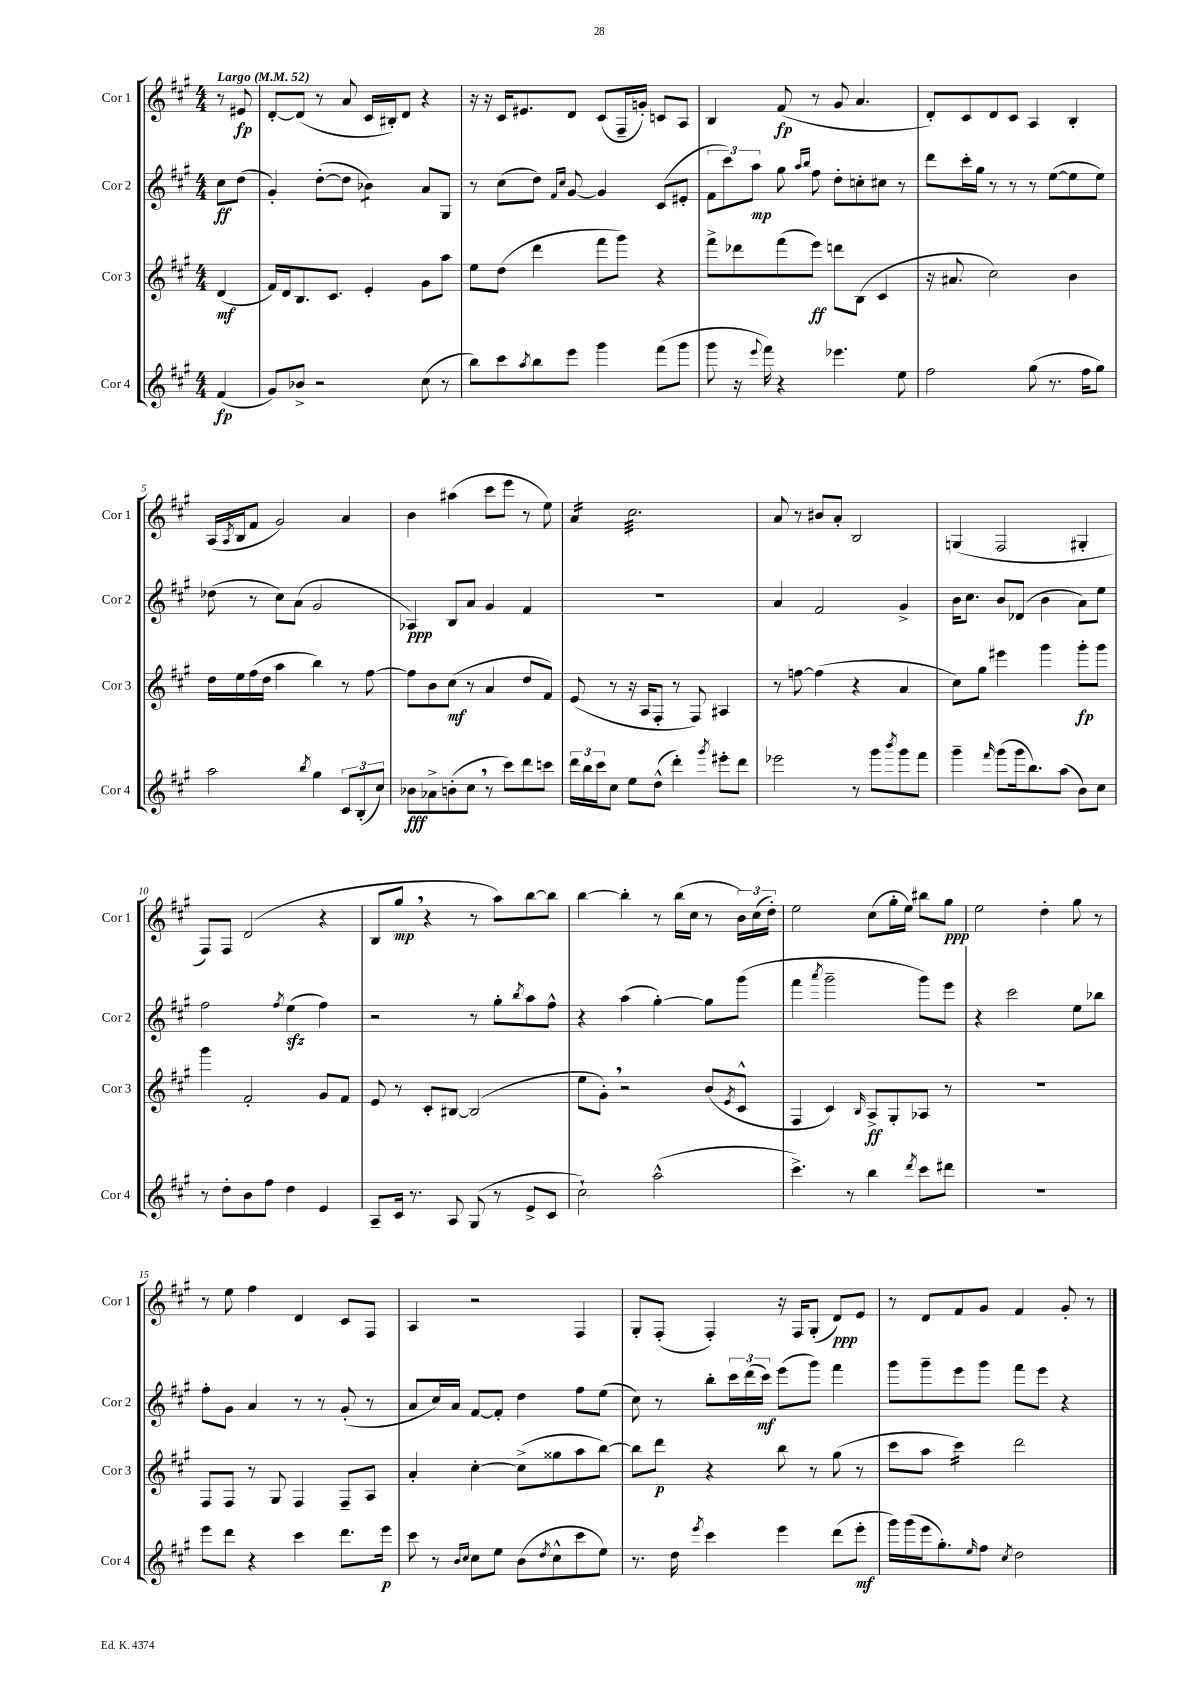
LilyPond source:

<<
\new StaffGroup <<
\new Staff = "s0" \with { instrumentName = "Cor 1" shortInstrumentName = "Cor 1" } {
    \clef treble \key a \major \numericTimeSignature \time 4/4 \partial 4 \tempo "Largo" 4 = 52
    r8 eis'8\fp |
    d'8~-. d'8( r8 a'8 cis'16 bis16-.) d'8 r4 |
    r16 r16 cis'16 eis'8. d'8 cis'8( fis16-- g'16-.) c'8 a8 |
    b4 fis'8\fp( r8 gis'8 a'4. |
    d'8-.) cis'8 d'8 cis'8 a4 b4-. |
    a16( \acciaccatura { a8 } b16 fis'8 gis'2) a'4 |
    b'4 ais''4( cis'''8 e'''8 r8 e''8) |
    a'4:16 cis''2.:32 |
    a'8 r8 bis'8 a'8-. b2 |
    g4( fis2 gis4-. |
    fis8) fis8 d'2( r4 |
    b8 gis''8\mp \breathe r4 r8 a''8) b''8~ b''8 |
    b''4~ b''4-. r8 b''16( cis''16 r8 \tuplet 3/2 { b'16) cis''16( d''16-.) } |
    e''2 cis''8( gis''16-. e''16) bis''8 gis''8\ppp |
    e''2 d''4-. gis''8 r8 |
    r8 e''8 fis''4 d'4 cis'8 fis8 |
    a4 r2 fis4 |
    gis8-. fis8-.( fis4-.) r16 fis16 gis8-.( d'8\ppp) e'8 |
    r8 d'8 fis'8 gis'8 fis'4 gis'8-. r8 \bar "|." |
}
\new Staff = "s1" \with { instrumentName = "Cor 2" shortInstrumentName = "Cor 2" } {
    \clef treble \key a \major \numericTimeSignature \time 4/4 \partial 4
    cis''8\ff d''8( |
    gis'4-.) d''8~-.( d''8 bes'4:8) a'8 gis8 |
    r8 cis''8( d''8) \grace { fis'16 cis''16 } gis'8~ gis'4 cis'8( eis'8-. |
    \tuplet 3/2 { fis'8 cis'''8) a''8\mp } gis''8 \grace { a''16 b''16 } fis''8 d''8-. c''8-. cis''8 r8 |
    d'''8 cis'''16-. gis''16 r8 r8 r8 e''8~( e''8 e''8) |
    des''8( r8 cis''8) a'8( gis'2 |
    aes4\ppp) b8 a'8 gis'4 fis'4 |
    R1 |
    a'4 fis'2 gis'4-> |
    b'16 cis''8. b'8 des'8( b'4 a'8) e''8 |
    fis''2 \acciaccatura { fis''8 } e''4\sfz( fis''4) |
    r2 r8 gis''8-. \acciaccatura { b''8 } a''8 fis''8-^ |
    r4 a''4( gis''4~-.) gis''8 gis'''8( |
    fis'''4 \acciaccatura { a'''8 } gis'''2-- gis'''8) e'''8 |
    r4 cis'''2 e''8 bes''8 |
    fis''8-. gis'8 a'4 r8 r8 gis'8-.( r8 |
    a'8 cis''16) a'16 fis'8~ fis'8-. d''4 fis''8 e''8( |
    cis''8) r8 b''8-. \tuplet 3/2 { cis'''16 d'''16( cis'''16\mf) } e'''8( gis'''8) fis'''4 |
    gis'''8 gis'''8-- e'''8 gis'''8 fis'''8 e'''8 r4 \bar "|." |
}
\new Staff = "s2" \with { instrumentName = "Cor 3" shortInstrumentName = "Cor 3" } {
    \clef treble \key a \major \numericTimeSignature \time 4/4 \partial 4
    d'4\mf( |
    fis'16) d'16 b8. cis'8. e'4-. gis'8 a''8 |
    e''8 d''8( d'''4 fis'''8 gis'''8) r4 |
    fis'''8-> des'''8 fis'''8( e'''8\ff) d'''8 b8( cis'4 |
    r16 ais'8. cis''2) b'4 |
    d''16 e''16 fis''16( d''16 a''4 b''4) r8 fis''8~ |
    fis''8 b'8 cis''8\mf( r8 a'4 d''8 fis'8) |
    e'8( r8 r16 a16 fis8-. r8 fis8) ais4 |
    r8 f''8~ f''4( r4 a'4 |
    cis''8) gis''8 eis'''4 gis'''4 gis'''8-.\fp gis'''8 |
    gis'''4 fis'2-. gis'8 fis'8 |
    e'8 r8 cis'8-. bis8~ bis2( |
    e''8 gis'8-.) \breathe r2 b'8( \acciaccatura { e'8 } cis'8-^ |
    fis4 cis'4) \grace { b16 } a8->\ff gis8-. aes8 r8 |
    R1 |
    fis8 fis8 r8 gis8 fis4 fis8-- a8 |
    a'4-. cis''4~-. cis''8->( gisis''8 a''8 b''8~) |
    b''8 d'''8\p r4 b''8 r8 gis''8( r8 |
    cis'''8 a''8 cis'''4:16) d'''2 \bar "|." |
}
\new Staff = "s3" \with { instrumentName = "Cor 4" shortInstrumentName = "Cor 4" } {
    \clef treble \key a \major \numericTimeSignature \time 4/4 \partial 4
    fis'4\fp( |
    gis'8) bes'8-> r2 cis''8( r8 |
    b''8) cis'''8 \acciaccatura { a''8 } b''8 e'''8 gis'''4 fis'''8( gis'''8 |
    gis'''8 r16 \appoggiatura { e'''8 } fis'''16) r4 ees'''4. e''8 |
    fis''2 gis''8( r8. fis''16 gis''8) |
    a''2 \acciaccatura { b''8 } gis''4 \tuplet 3/2 { cis'8 b8-.( cis''8) } |
    bes'8\fff aes'8-> b'8-.( cis''8 \breathe r8 cis'''8) d'''8 c'''8 |
    \tuplet 3/2 { d'''16 b''16 cis'''16 } cis''8 e''8 d''8-^( d'''4-.) \acciaccatura { gis'''8 } eis'''8-. d'''8 |
    ees'''2 r8 gis'''8 \acciaccatura { b'''8 } gis'''8 fis'''8 |
    gis'''4-- \grace { fis'''16 } gis'''8( gis'''16 b''8.) a''8( b'8) cis''8 |
    r8 d''8-. b'8 fis''8 d''4 e'4 |
    a8-- cis'16 r8. a8 gis8( r8 e'8-> cis'8 |
    cis''2-!) a''2-^( |
    cis'''4.->) r8 b''4 \acciaccatura { d'''8 } cis'''8 dis'''8 |
    R1 |
    e'''8 d'''8 r4 cis'''4 d'''8. e'''16\p |
    cis'''8 r8 \grace { b'16 cis''16 } cis''8 e''8 b'8( \acciaccatura { d''8 } cis''8-^ cis'''8 e''8) |
    r8. d''16 \acciaccatura { e'''8 } cis'''4 e'''4 d'''8( e'''8-.\mf |
    gis'''16) gis'''16( e'''16 gis''8.-.) \grace { e''16 } fis''8 \acciaccatura { cis''8 } d''2 \bar "|." |
}
>>
>>
